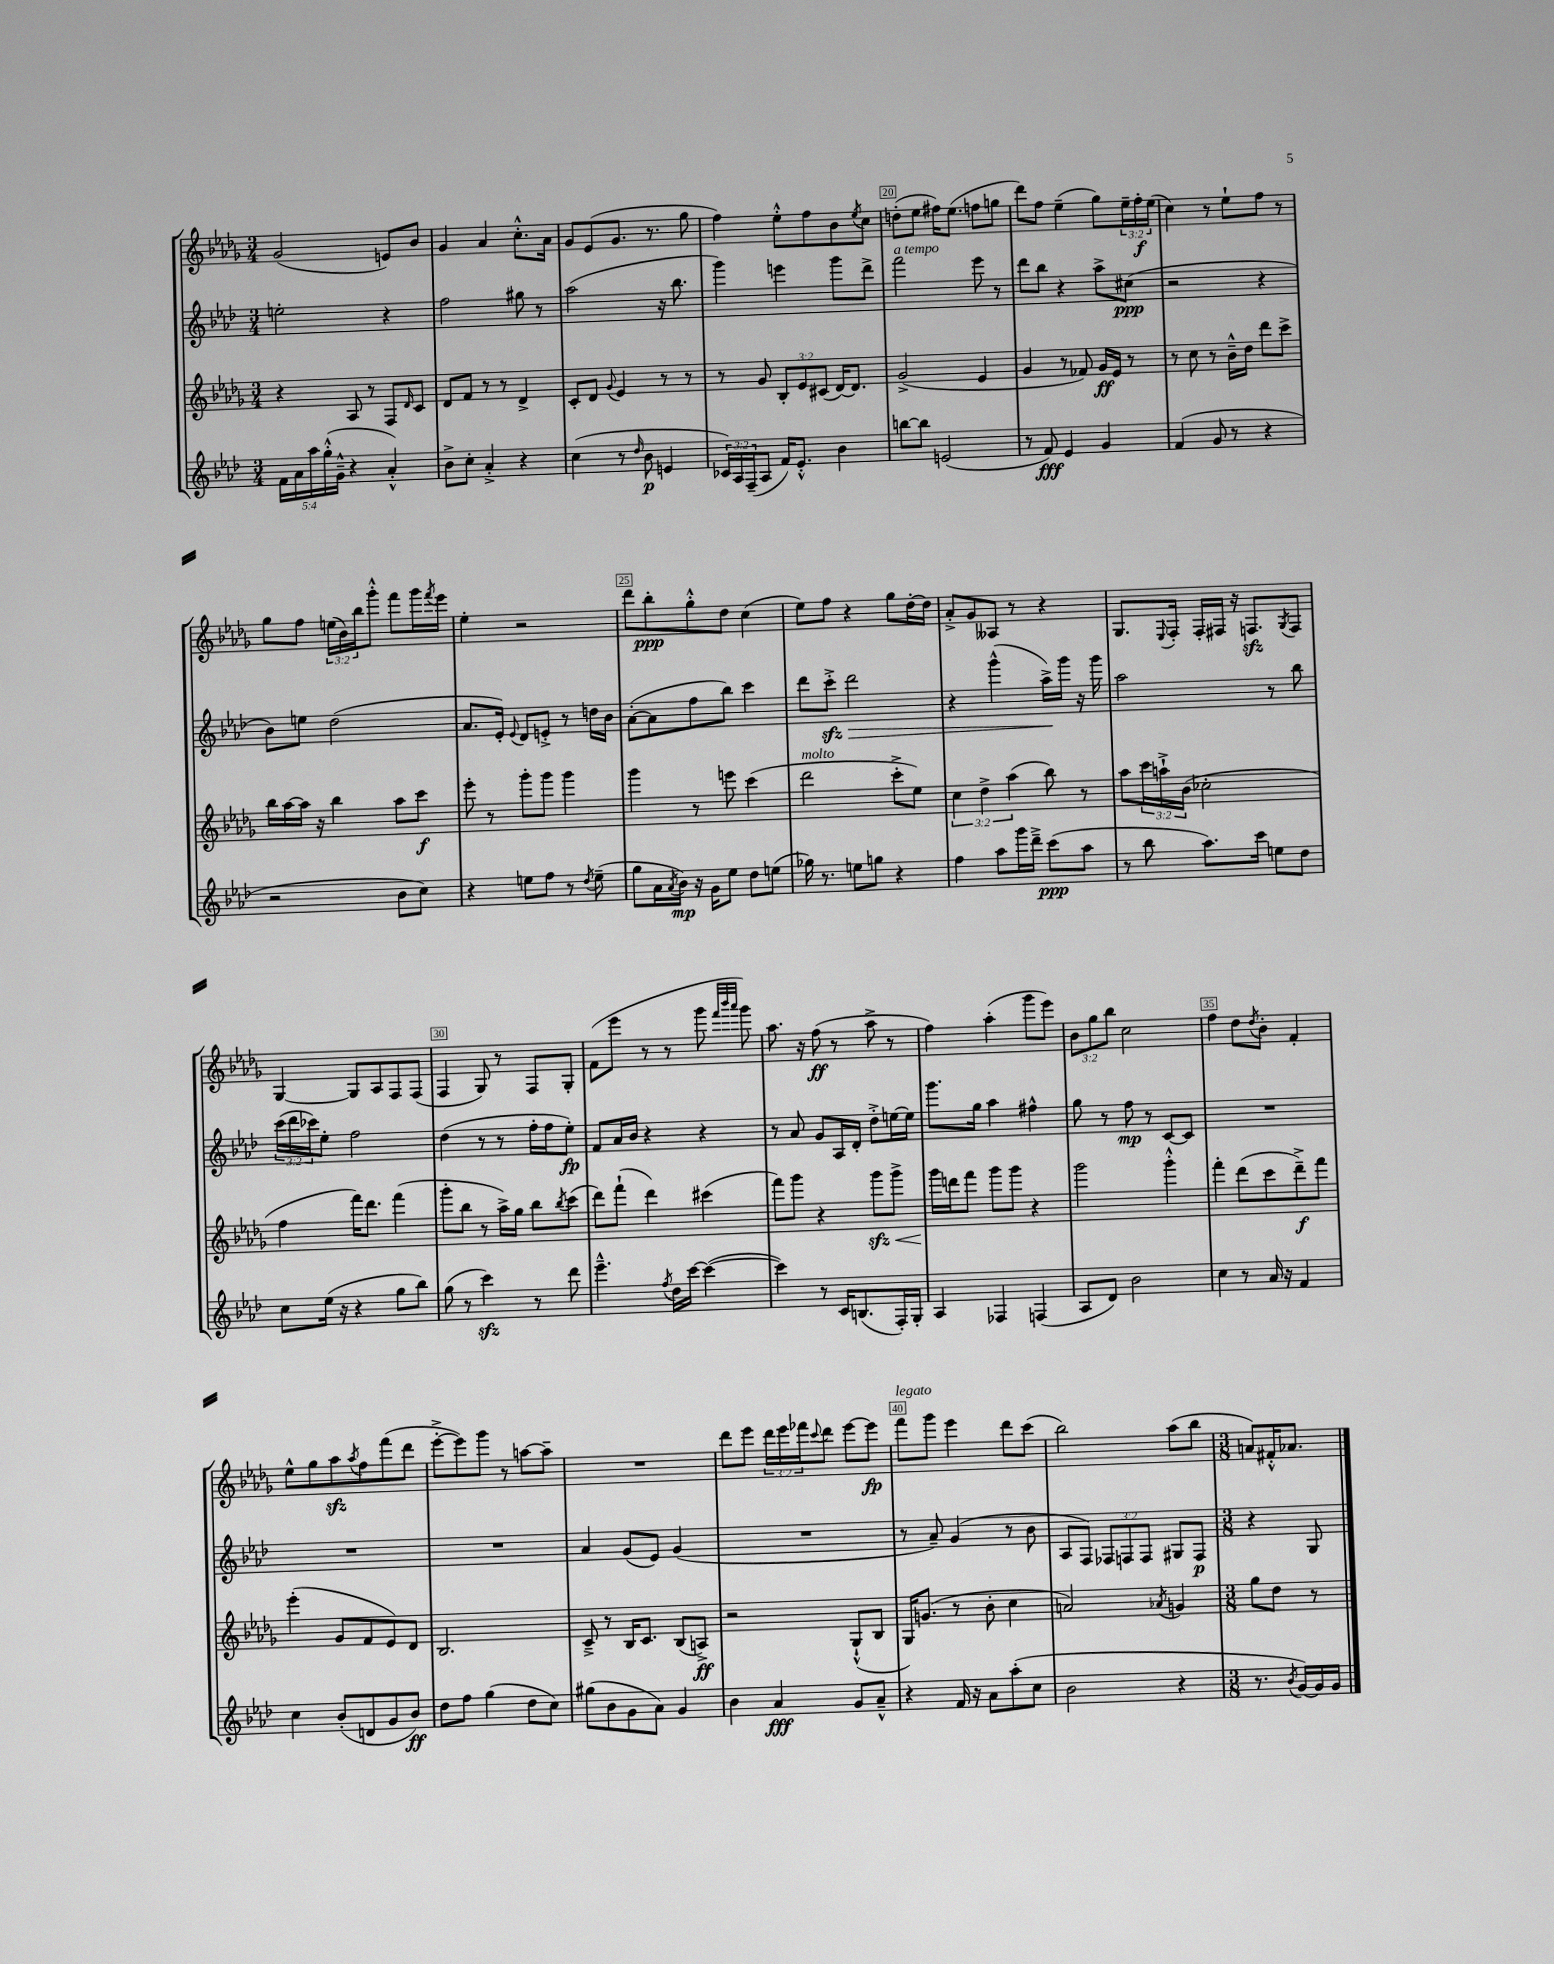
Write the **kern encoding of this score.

**kern	**dynam	**kern	**dynam	**kern	**dynam	**kern	**dynam
*part4	*part4	*part3	*part3	*part2	*part2	*part1	*part1
*staff4	*staff4	*staff3	*staff3	*staff2	*staff2	*staff1	*staff1
*clefG2	*	*clefG2	*	*clefG2	*	*clefG2	*
*k[b-e-a-d-]	*	*k[b-e-a-d-g-]	*	*k[b-e-a-d-]	*	*k[b-e-a-d-g-]	*
*M3/4	*	*M3/4	*	*M3/4	*	*M3/4	*
=16	=16	=16	=16	=16	=16	=16	=16
20f\LL	.	4r	.	2een'\	.	(2g-/	.
20a-\	.	.	.	.	.	.	.
20aa-\	.	.	.	.	.	.	.
(20gg'^^\	.	.	.	.	.	.	.
20g~^^\JJ	.	.	.	.	.	.	.
4r	.	8A-/	.	.	.	.	.
.	.	8r	.	.	.	.	.
4a-'^^/)	.	8F/L	.	4r	.	8en/L)	.
.	.	16qqd-/	.	.	.	.	.
.	.	8c/J	.	.	.	8b-/J	.
=17	=17	=17	=17	=17	=17	=17	=17
8b-^\L	.	8d-/L	.	2ff\	.	4g-/	.
8cc'\J	.	8f/J	.	.	.	.	.
4a-'^/	.	8r	.	.	.	4a-/	.
.	.	8r	.	.	.	.	.
4r	.	4d-^/	.	8gg#X\	.	8.cc'^^\L	.
.	.	.	.	8r	.	.	.
.	.	.	.	.	.	16a-\Jk	.
=18	=18	=18	=18	=18	=18	=18	=18
(4cc\	.	8c'/L	.	(2aa-\	.	8g-/L	.
.	.	8d-/J	.	.	.	(8e-/	.
.	.	8qqg-/	.	.	.	.	.
8r	.	4e-/	.	.	.	8.g-/J	.
16qqdd-/	.	.	.	.	.	.	.
8b-\	p	.	.	.	.	.	.
.	.	.	.	.	.	8.r	.
4en/	.	8r	.	16r	.	.	.
.	.	.	.	8.bb-\	.	.	.
.	.	8r	.	.	.	8gg-\	.
=19	=19	=19	=19	=19	=19	=19	=19
24c-X/LL)	.	8r	.	4ggg\)	.	4ff\)	.
24A-/	.	.	.	.	.	.	.
(24F~/J	.	.	.	.	.	.	.
8A-/J	.	8g-/	.	.	.	.	.
16f/KL)	.	12B-'/L	.	4eeen\	.	8ee-'^^\L	.
8.e-'^^/J	.	.	.	.	.	.	.
.	.	12e-/	.	.	.	.	.
.	.	.	.	.	.	8ff\	.
.	.	(12c#X/J	.	.	.	.	.
4b-\	.	[16d-/KL)	.	8ggg\L	.	8b-\	.
.	.	8.d-/J]	.	.	.	.	.
.	.	.	.	.	.	8qee-/	.
.	.	.	.	8ddd-^\J	.	8cc\J	.
=20	=20	=20	=20	=20	=20	=20	=20
!	!	!	!	!LO:TX:a:i:t=a tempo	!	!	!
[8bbn\L	.	(2g-^/	.	2fff\	.	(8ddn'\L	.
8bb\J]	.	.	.	.	.	8ee-\J	.
(2en/	.	.	.	.	.	16ff#X\KL)	.
.	.	.	.	.	.	(8.ee-\J	.
.	.	4e-/	.	8eee-\	.	8ffn\L	.
.	.	.	.	8r	.	8ggn\J	.
=21	=21	=21	=21	=21	=21	=21	=21
8r	.	4g-/	.	8ddd-\L	.	8ddd-\L)	.
8f/)	fff	.	.	8bb-\J	.	8ff\J	.
4e-/	.	8r	.	4r	.	(4ee-~\	.
.	.	8f-X/)	.	.	.	.	.
4g/	.	16g-/LL	ff	8aa-^\L	.	8gg-\L)	.
.	.	16e-/JJ	.	.	.	.	.
.	.	8r	.	(8cc#X\J	ppp	24ee-~\L	.
.	.	.	.	.	.	24ff'\	f
.	.	.	.	.	.	(24ee-\JJ	.
=22	=22	=22	=22	=22	=22	=22	=22
(4f/	.	8r	.	2r	.	4cc\)	.
.	.	8cc\	.	.	.	.	.
8g/	.	8r	.	.	.	8r	.
8r	.	16b-~^^\LL	.	.	.	8ee-`\L	.
.	.	16dd-\JJ	.	.	.	.	.
4r	.	8ddd-\L	.	4r	.	8ff\J	.
.	.	8ccc^\J	.	.	.	8r	.
!!LO:LB:g=z
=23	=23	=23	=23	=23	=23	=23	=23
2r	.	16bb-\LL	.	8b-\L)	.	8gg-\L	.
.	.	[16aa-\	.	.	.	.	.
.	.	16aa-\JJ]	.	8een\J	.	8ff\J	.
.	.	16r	.	.	.	.	.
.	.	4bb-\	.	(2dd-\	.	(24een\LL	.
.	.	.	.	.	.	24b-\)	.
.	.	.	.	.	.	24bb-\J	.
.	.	.	.	.	.	8ggg-'^^\J	.
8b-\L	.	8aa-\L	.	.	.	8fff\L	.
8cc\J)	.	8ccc\J	f	.	.	16ggg-\L	.
.	.	.	.	.	.	8qfff/	.
.	.	.	.	.	.	16eee-\JJ	.
=24	=24	=24	=24	=24	=24	=24	=24
4r	.	8eee-'\	.	8.a-/L	.	4ee-'\	.
.	.	8r	.	.	.	.	.
.	.	.	.	16e-'/Jk)	.	.	.
.	.	.	.	8qqe-/	.	.	.
8een\L	.	8ggg-'\L	.	8d-/L	.	2r	.
8ff\J	.	8ggg-\J	.	8en'^/J	.	.	.
8r	.	4ggg-\	.	8r	.	.	.
8qdd-/	.	.	.	.	.	.	.
(8ee~\	.	.	.	16ddn\LL	.	.	.
.	.	.	.	16b-\JJ	.	.	.
=25	=25	=25	=25	=25	=25	=25	=25
8gg\L	.	4ggg-\	.	([8a-'\L	.	8ddd-\L	.
16a-\L	.	.	.	8a-\]	.	8bb-'\	ppp
8qa-/	.	.	.	.	.	.	.
16b-\JJ)	mp	.	.	.	.	.	.
16r	.	8r	.	8ff\	.	8gg-'^^\	.
16g\KL	.	.	.	.	.	.	.
8ee-\J	.	8eeen\	.	8bb-\J)	.	8dd-\J	.
8dd-\L	.	(4ccc\	.	4ccc\	.	(4cc\	.
(8een\J	.	.	.	.	.	.	.
=26	=26	=26	=26	=26	=26	=26	=26
!	!	!LO:TX:a:i:t=molto	!	!	!	!	!
16gg-X\)	.	2ddd-\	.	8ddd-\L	.	8ee-\L)	.
8.r	.	.	.	.	.	.	.
!	!	!	!	!	!LO:HP:b	!	!
.	.	.	.	8ccczz'^\J	>	8ff\J	.
8een\L	.	.	.	2ddd-\	.	4r	.
8ggn\J	.	.	.	.	.	.	.
4r	.	8ccc'^\L	.	.	.	8gg-\L	.
.	.	8ee-\J)	.	.	.	[16dd-'\L	.
.	.	.	.	.	.	16dd-\JJ]	.
=27	=27	=27	=27	=27	=27	=27	=27
4ff\	.	6cc\	.	4r	.	8a-'^/L	.
.	.	.	.	.	.	8g-/	.
.	.	6dd-^\	.	.	.	.	.
8aa-\L	.	.	.	(4ggg^^\	.	8A--X/J	.
.	.	(6aa-\	.	.	.	.	.
16ggg\L	.	.	.	.	.	8r	.
16ddd-~^\JJ	.	.	.	.	.	.	.
(8ccc\L	ppp	8bb-\)	.	16aa-^\LL)	.	4r	.
.	.	.	.	16ggg\JJ	]	.	.
8aa-\J	.	8r	.	16r	.	.	.
.	.	.	.	16ggg\	.	.	.
=28	=28	=28	=28	=28	=28	=28	=28
8r	.	8aa-\L	.	2aa-\	.	8.G-/L	.
8bb-\	.	24ccc\L	.	.	.	.	.
.	.	24aan`^\	.	.	.	.	.
.	.	.	.	.	.	8qqE-/	.
.	.	.	.	.	.	16F'/Jk	.
.	.	(24b-\JJ	.	.	.	.	.
8.aa-\L)	.	2cc-X'\	.	.	.	16F'/LL	.
.	.	.	.	.	.	16F#X/JJ	.
.	.	.	.	.	.	16r	.
16ccc\Jk	.	.	.	.	.	8.Fnzz/L	.
8een\L	.	.	.	8r	.	.	.
.	.	.	.	.	.	8qG-/	.
8dd-\J	.	.	.	8bb-\	.	8F/J	.
!!LO:LB:g=z
=29	=29	=29	=29	=29	=29	=29	=29
8cc\L	.	4ff\	.	(24ccc\LL	.	[4G-/	.
.	.	.	.	24ddd-\	.	.	.
.	.	.	.	24ccc-X\J)	.	.	.
(16ee-\Jk	.	.	.	8ee-'\J	.	.	.
16r	.	.	.	.	.	.	.
4r	.	16fff\KL)	.	2ff\	.	8G-/L]	.
.	.	8.ddd-\J	.	.	.	.	.
.	.	.	.	.	.	8A-/	.
8gg\L	.	(4fff\	.	.	.	8F/	.
8bb-\J)	.	.	.	.	.	(8F/J	.
=30	=30	=30	=30	=30	=30	=30	=30
(8gg\	.	8ggg-'\L	.	(4dd-\	.	4F/	.
8r	.	8bb-\J	.	.	.	.	.
4ccczz\)	.	8r	.	8r	.	8G-/)	.
.	.	16aa-^\LL)	.	8r	.	8r	.
.	.	16gg-\JJ	.	.	.	.	.
8r	.	8bb-\L	.	16ff'\LL	.	8F/L	.
.	.	.	.	16ff\J	.	.	.
.	.	8qbb-/	.	.	.	.	.
8ddd-\	.	(8ccc\J	.	8ee-'\J)	fp	8G-'/J	.
=31	=31	=31	=31	=31	=31	=31	=31
4.eee-~^^\	.	8ddd-\L)	.	8f/L	.	(8f\L	.
.	.	(8fff`\J	.	16a-/L	.	8eee-\J	.
.	.	.	.	16b-/JJ	.	.	.
.	.	4ddd-\)	.	4r	.	8r	.
8qff/	.	.	.	.	.	.	.
16dd-\LL	.	.	.	.	.	8r	.
[16ccc\JJ	.	.	.	.	.	.	.
(4ccc\_	.	(4ccc#X\	.	4r	.	8ggg-\	.
.	.	.	.	.	.	32qqfff/LLL	.
.	.	.	.	.	.	32qqbbb-/	.
.	.	.	.	.	.	32qqaaa-/JJJ	.
.	.	.	.	.	.	8ggg-\)	.
=32	=32	=32	=32	=32	=32	=32	=32
4ccc\])	.	8fff\L)	.	8r	.	8.aa-\	.
.	.	8ggg-\J	.	8a-/	.	.	.
.	.	.	.	.	.	16r	.
8r	.	4r	.	8g/L	.	(8ff\	ff
16c/KL	.	.	.	16A-/L	.	8r	.
(8.Bn/	.	.	.	16d-'/JJ	.	.	.
!	!	!	!LO:HP:b	!	!	!	!
.	.	8ggg-zz\L	<	8dd-'^\L	.	8aa-^\	.
16F'/L)	.	8ggg-^\J	.	[16een\L	.	8r	.
16G'/JJ	.	.	.	16ee\JJ]	.	.	.
=33	=33	=33	=33	=33	=33	=33	=33
4A-/	.	16ggg-\LL	.	8.ggg\L	.	4ff\)	.
.	.	16dddn\J	[	.	.	.	.
.	.	8fff\J	.	.	.	.	.
.	.	.	.	16gg\Jk	.	.	.
4F-X/	.	8ggg-\L	.	4aa-\	.	(4aa-'\	.
.	.	8ggg-\J	.	.	.	.	.
(4Fn/	.	4r	.	4ff#X^^\	.	8ggg-\L	.
.	.	.	.	.	.	8eee-\J)	.
=34	=34	=34	=34	=34	=34	=34	=34
8A-/L	.	2ggg-\	.	8gg\	.	12b-\L	.
.	.	.	.	.	.	12gg-\	.
8d-/J)	.	.	.	8r	.	.	.
.	.	.	.	.	.	12bb-\J	.
2b-\	.	.	.	8ff\	mp	2cc\	.
.	.	.	.	8r	.	.	.
.	.	4ggg-'^^\	.	[8c/L	.	.	.
.	.	.	.	8c/J]	.	.	.
=35	=35	=35	=35	=35	=35	=35	=35
4cc\	.	4fff'\	.	2.r	.	4ff\	.
8r	.	(8ddd-\L	.	.	.	8dd-\L	.
.	.	.	.	.	.	8qdd-/	.
16a-/	.	8ccc\	.	.	.	8b-'\J	.
16r	.	.	.	.	.	.	.
4f/	.	8ddd-~^\)	f	.	.	4f'/	.
.	.	8fff\J	.	.	.	.	.
!!LO:LB:g=z
=36	=36	=36	=36	=36	=36	=36	=36
4cc\	.	(4eee-'\	.	2.r	.	8ee-^^\L	.
.	.	.	.	.	.	8gg-\	.
(8b-'/L	.	8g-/L	.	.	.	8aa-zz\	.
.	.	.	.	.	.	8qaa-/	.
8dn/	.	8f/	.	.	.	8ff\	.
8g/	.	8e-/)	.	.	.	(8fff\	.
8b-/J)	ff	8d-/J	.	.	.	8ddd-\J	.
=37	=37	=37	=37	=37	=37	=37	=37
8dd-\L	.	2.B-/	.	2.r	.	[8eee-'^\L	.
8ff\J	.	.	.	.	.	8eee-\])	.
(4gg\	.	.	.	.	.	8ggg-\J	.
.	.	.	.	.	.	8r	.
8dd-\L	.	.	.	.	.	[8aan\L	.
8cc\J)	.	.	.	.	.	8aa~\J]	.
=38	=38	=38	=38	=38	=38	=38	=38
(8gg#X\L	.	8c~^/	.	4a-/	.	2.r	.
8b-\	.	8r	.	.	.	.	.
8g\	.	16B-/KL	.	(8g/L	.	.	.
.	.	8.c/J	.	.	.	.	.
8a-\J)	.	.	.	8e-/J)	.	.	.
4g/	.	(8B-/L	.	(4g/	.	.	.
.	.	8An^/J)	ff	.	.	.	.
=39	=39	=39	=39	=39	=39	=39	=39
4b-\	.	2r	.	2.r	.	8ddd-\L	.
.	.	.	.	.	.	8eee-\J	.
4a-/	fff	.	.	.	.	24ddd-\LL	.
.	.	.	.	.	.	24eee-\	.
.	.	.	.	.	.	24fff-X\J	.
.	.	.	.	.	.	8qqccc/	.
.	.	.	.	.	.	8ddd-\J	.
8g/L	.	(8G-`^^/L	.	.	.	[8eee-\L	.
8a-~^^/J	.	8B-/J	.	.	.	8eee-\J]	fp
=40	=40	=40	=40	=40	=40	=40	=40
!	!	!	!	!	!	!LO:TX:a:i:t=legato	!
4r	.	16G-/KL)	.	8r	.	8fff\L	.
.	.	(8.gn/J	.	.	.	.	.
.	.	.	.	8a-~/)	.	8ggg-\J	.
16f/	.	8r	.	(4g/	.	4eee-\	.
16r	.	.	.	.	.	.	.
8a-\L	.	8b-'\	.	.	.	.	.
(8aa-'\	.	4cc\	.	8r	.	8ddd-\L	.
8cc\J	.	.	.	8b-\	.	(8ccc\J	.
=41	=41	=41	=41	=41	=41	=41	=41
2b-\	.	2an/)	.	8A-/L	.	2bb-\)	.
.	.	.	.	8F/J)	.	.	.
.	.	.	.	12F-X/L	.	.	.
.	.	.	.	12Fn/	.	.	.
.	.	.	.	12F/J	.	.	.
.	.	8qa-X/	.	.	.	.	.
4r	.	4gn/	.	8G#X/L	.	(8aa-\L	.
.	.	.	.	8F/J	p	8bb-\J	.
=42	=42	=42	=42	=42	=42	=42	=42
*M3/8	*	*M3/8	*	*M3/8	*	*M3/8	*
8.r	.	8gg-\L	.	4r	.	8an/L)	.
.	.	8dd-\J	.	.	.	16f#X'^^/K	.
8qb-/	.	.	.	.	.	.	.
[16g/LL)	.	.	.	.	.	8.a-X/J	.
16g/]	.	8r	.	8G/	.	.	.
16g/JJ	.	.	.	.	.	.	.
==	==	==	==	==	==	==	==
*-	*-	*-	*-	*-	*-	*-	*-
